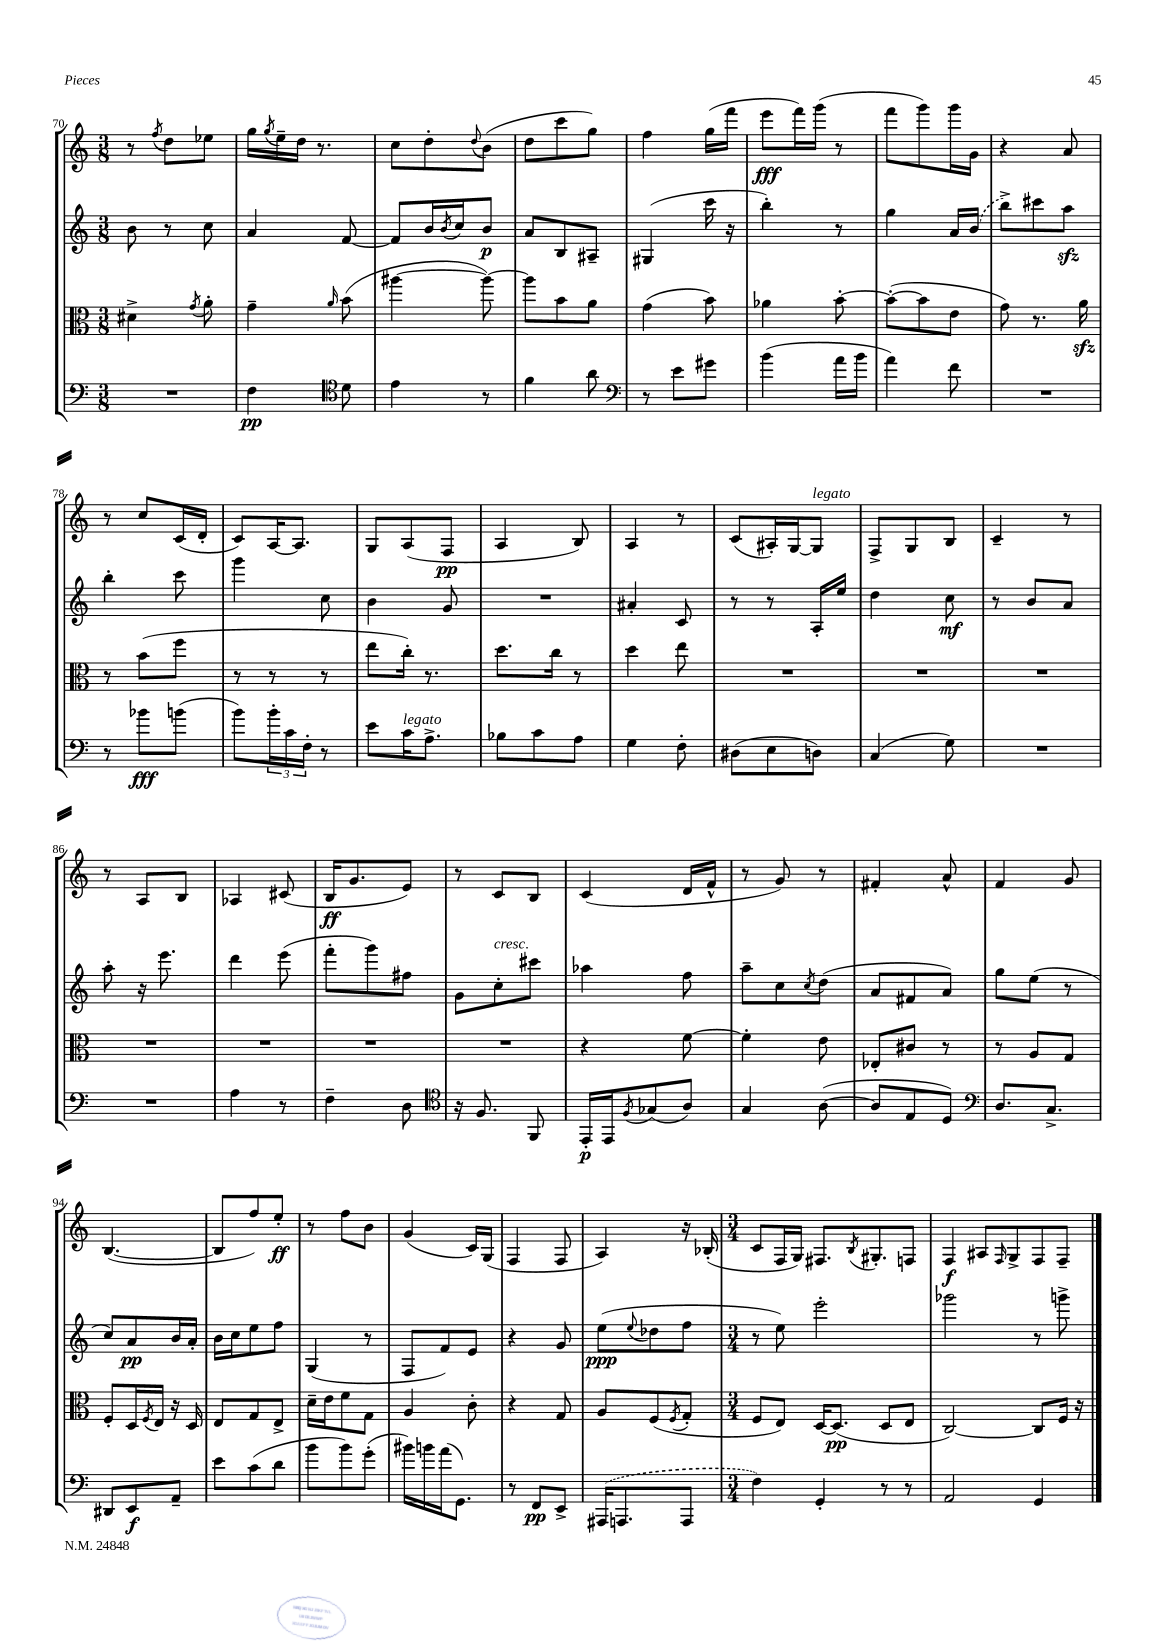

**kern	**dynam	**kern	**dynam	**kern	**dynam	**kern	**dynam
*part4	*part4	*part3	*part3	*part2	*part2	*part1	*part1
*staff4	*staff4	*staff3	*staff3	*staff2	*staff2	*staff1	*staff1
*clefF4	*	*clefC3	*	*clefG2	*	*clefG2	*
*k[]	*	*k[]	*	*k[]	*	*k[]	*
*M3/8	*	*M3/8	*	*M3/8	*	*M3/8	*
=70	=70	=70	=70	=70	=70	=70	=70
4.r	.	4d#X^\	.	8b\	.	8r	.
.	.	.	.	.	.	8qff/	.
.	.	.	.	8r	.	8dd\L	.
.	.	8qg/	.	.	.	.	.
.	.	8a'\	.	8cc\	.	8ee-X\J	.
=71	=71	=71	=71	=71	=71	=71	=71
4F\	pp	4g~\	.	4a/	.	16gg\LL	.
.	.	.	.	.	.	8qgg/	.
.	.	.	.	.	.	16ee~\	.
.	.	.	.	.	.	16dd\JJ	.
.	.	.	.	.	.	8.r	.
*clefC4	*	*	*	*	*	*	*
.	.	16qqa/	.	.	.	.	.
8d\	.	(8b\	.	[8f/	.	.	.
=72	=72	=72	=72	=72	=72	=72	=72
4e\	.	[4aa#X\	.	8f/L]	.	8cc\L	.
.	.	.	.	16b/L	.	8dd'\	.
.	.	.	.	8qb/	.	.	.
.	.	.	.	16cc/J	.	.	.
.	.	.	.	.	.	8qqdd/	.
8r	.	8aa#\_)	.	8b/J	p	(8b\J	.
=73	=73	=73	=73	=73	=73	=73	=73
4f\	.	8aa#\L]	.	8a/L	.	8dd\L	.
.	.	8b\	.	8B/	.	8ccc\	.
8a\	.	8a\J	.	8A#X~/J	.	8gg\J)	.
=74	=74	=74	=74	=74	=74	=74	=74
*clefF4	*	*	*	*	*	*	*
8r	.	(4g\	.	(4G#X/	.	4ff\	.
8e\L	.	.	.	.	.	.	.
8g#X\J	.	8b\)	.	16ccc\	.	(16gg\LL	.
.	.	.	.	16r	.	16fff\JJ	.
=75	=75	=75	=75	=75	=75	=75	=75
(4b\	.	4a-X\	.	4bb'\)	.	8eee\L	fff
.	.	.	.	.	.	16fff\L)	.
.	.	.	.	.	.	(16ggg\JJ	.
16a\LL	.	[8b'\	.	8r	.	8r	.
16b\JJ	.	.	.	.	.	.	.
=76	=76	=76	=76	=76	=76	=76	=76
4a\)	.	(8b'\L_	.	4gg\	.	8fff\L	.
.	.	8b\]	.	.	.	8ggg\)	.
8f\	.	8e\J	.	16a/LL	.	16ggg\L	.
.	.	.	.	(16b/JJ	.	16g\JJ	.
=77	=77	=77	=77	=77	=77	=77	=77
4.r	.	8g\)	.	8bb^\L)	.	4r	.
.	.	8.r	.	8ccc#X\	.	.	.
.	.	.	.	8aazz\J	.	8a/	.
.	.	16azz\	.	.	.	.	.
!!LO:LB:g=z
=78	=78	=78	=78	=78	=78	=78	=78
8r	.	8r	.	4bb'\	.	8r	.
8b-X\L	fff	(8b\L	.	.	.	8cc/L	.
(8bn\J	.	8ff\J	.	8ccc\	.	(16c/L	.
.	.	.	.	.	.	16d'/JJ	.
=79	=79	=79	=79	=79	=79	=79	=79
8b\L)	.	8r	.	4ggg\	.	8c/L)	.
24b'\L	.	8r	.	.	.	[16A/K	.
24c\	.	.	.	.	.	.	.
.	.	.	.	.	.	8.A/J]	.
24F'\JJ	.	.	.	.	.	.	.
8r	.	8r	.	8cc\	.	.	.
=80	=80	=80	=80	=80	=80	=80	=80
8e\L	.	8ee\L	.	4b\	.	8G/L	.
!LO:TX:a:i:t=legato	!	!	!	!	!	!	!
16c\K	.	16cc'\Jk)	.	.	.	(8A/	.
8.A^\J	.	8.r	.	.	.	.	.
.	.	.	.	8g/	.	8F/J	pp
=81	=81	=81	=81	=81	=81	=81	=81
8B-X\L	.	8.dd\L	.	4.r	.	4A/	.
8c\	.	.	.	.	.	.	.
.	.	16cc\Jk	.	.	.	.	.
8A\J	.	8r	.	.	.	8B/)	.
=82	=82	=82	=82	=82	=82	=82	=82
4G\	.	4dd\	.	4a#X'/	.	4A/	.
8F'\	.	8ee\	.	8c/	.	8r	.
=83	=83	=83	=83	=83	=83	=83	=83
(8D#X\L	.	4.r	.	8r	.	(8c/L	.
8E\	.	.	.	8r	.	16A#X'/L)	.
.	.	.	.	.	.	[16G/J	.
!	!	!	!	!	!	!LO:TX:a:i:t=legato	!
8Dn\J)	.	.	.	16A'/LL	.	8G/J]	.
.	.	.	.	16ee/JJ	.	.	.
=84	=84	=84	=84	=84	=84	=84	=84
(4C/	.	4.r	.	4dd\	.	8F^/L	.
.	.	.	.	.	.	8G/	.
8G\)	.	.	.	8cc\	mf	8B/J	.
=85	=85	=85	=85	=85	=85	=85	=85
4.r	.	4.r	.	8r	.	4c~/	.
.	.	.	.	8b/L	.	.	.
.	.	.	.	8a/J	.	8r	.
!!LO:LB:g=z
=86	=86	=86	=86	=86	=86	=86	=86
4.r	.	4.r	.	8aa'\	.	8r	.
.	.	.	.	16r	.	8A/L	.
.	.	.	.	8.eee\	.	.	.
.	.	.	.	.	.	8B/J	.
=87	=87	=87	=87	=87	=87	=87	=87
4A\	.	4.r	.	4ddd\	.	4A-X/	.
8r	.	.	.	(8eee\	.	(8c#X/	.
=88	=88	=88	=88	=88	=88	=88	=88
4F~\	.	4.r	.	8fff'\L	.	16B/KL	ff
.	.	.	.	.	.	8.g/	.
.	.	.	.	8ggg\)	.	.	.
8D\	.	.	.	8ff#X\J	.	8e/J)	.
=89	=89	=89	=89	=89	=89	=89	=89
*clefC4	*	*	*	*	*	*	*
16r	.	4.r	.	8g\L	.	8r	.
8.F/	.	.	.	.	.	.	.
!	!	!	!	!LO:TX:a:i:t=cresc.	!	!	!
.	.	.	.	8cc'\	.	8c/L	.
8FF/	.	.	.	8ccc#X\J	.	8B/J	.
=90	=90	=90	=90	=90	=90	=90	=90
16EE'/LL	p	4r	.	4aa-X\	.	(4c/	.
16EE/J	.	.	.	.	.	.	.
8qF/	.	.	.	.	.	.	.
(8G-X/	.	.	.	.	.	.	.
8A/J)	.	[8f\	.	8ff\	.	16d/LL	.
.	.	.	.	.	.	16f^^/JJ	.
=91	=91	=91	=91	=91	=91	=91	=91
4G/	.	4f'\]	.	8aa~\L	.	8r	.
.	.	.	.	8cc\	.	8g/)	.
.	.	.	.	8qcc/	.	.	.
([8A\	.	8e\	.	(8dd\J	.	8r	.
=92	=92	=92	=92	=92	=92	=92	=92
8A/L]	.	8E-X'/L	.	8a/L	.	4f#X'/	.
8E/	.	8c#X/J	.	8f#X/	.	.	.
8D/J)	.	8r	.	8a/J)	.	8a^^/	.
=93	=93	=93	=93	=93	=93	=93	=93
*clefF4	*	*	*	*	*	*	*
8.D/L	.	8r	.	8gg\L	.	4f/	.
.	.	8A/L	.	(8ee\J	.	.	.
8.C^/J	.	.	.	.	.	.	.
.	.	8G/J	.	8r	.	8g/	.
!!LO:LB:g=z
=94	=94	=94	=94	=94	=94	=94	=94
8DD#X/L	.	8F'/L	.	8cc/L)	.	([4.B/	.
8EE/	f	16D/L	.	8a/	pp	.	.
.	.	8qF/	.	.	.	.	.
.	.	16E/JJ	.	.	.	.	.
8AA~/J	.	16r	.	16b/L	.	.	.
.	.	16D/	.	16a'/JJ	.	.	.
=95	=95	=95	=95	=95	=95	=95	=95
8e\L	.	8E/L	.	16b\LL	.	8B/L]	.
.	.	.	.	16cc\J	.	.	.
(8c\	.	8G/	.	8ee\	.	8ff/)	.
8d\J	.	8E^/J	.	8ff\J	.	8ee'/J	ff
=96	=96	=96	=96	=96	=96	=96	=96
8b\L	.	16d~\LL	.	(4G/	.	8r	.
.	.	16e\J	.	.	.	.	.
8b\)	.	8f\	.	.	.	8ff\L	.
(8g'\J	.	8G\J	.	8r	.	8b\J	.
=97	=97	=97	=97	=97	=97	=97	=97
16b#X\LL)	.	4A/	.	8F/L	.	(4g/	.
16bn\	.	.	.	.	.	.	.
(16a\J	.	.	.	8f/)	.	.	.
8.GG\J)	.	.	.	.	.	.	.
.	.	8c'\	.	8e/J	.	16c/LL)	.
.	.	.	.	.	.	(16G/JJ	.
=98	=98	=98	=98	=98	=98	=98	=98
8r	.	4r	.	4r	.	4F/	.
8FF/L	pp	.	.	.	.	.	.
8EE^/J	.	8G/	.	8g/	.	8F/	.
=99	=99	=99	=99	=99	=99	=99	=99
(16AAA#X/KL	.	8A/L	.	(8ee\L	ppp	4A/)	.
8.AAAn/	.	.	.	.	.	.	.
.	.	.	.	8qqee/	.	.	.
.	.	(8F/	.	8dd-X\	.	.	.
.	.	8qF/	.	.	.	.	.
8AAA/J	.	8G'/J	.	8ff\J	.	16r	.
.	.	.	.	.	.	(16B-X'/	.
=100	=100	=100	=100	=100	=100	=100	=100
*M3/4	*	*M3/4	*	*M3/4	*	*M3/4	*
4F\)	.	8F/L	.	8r	.	8c/L	.
.	.	8E/J)	.	8ee\)	.	16F/L	.
.	.	.	.	.	.	16G/JJ)	.
4GG'/	.	[16D/KL	.	2eee'\	.	8.F#X/L	.
.	.	(8.D/J]	pp	.	.	.	.
.	.	.	.	.	.	8qB/	.
.	.	.	.	.	.	8.G#X'/	.
8r	.	8D/L	.	.	.	.	.
8r	.	8E/J	.	.	.	8Fn/J	.
=101	=101	=101	=101	=101	=101	=101	=101
2AA/	.	[2C/)	.	2ggg-X\	.	4F/	f
.	.	.	.	.	.	8A#X/L	.
.	.	.	.	.	.	16qqF/	.
.	.	.	.	.	.	8G^/	.
4GG/	.	8C/L]	.	8r	.	8F/	.
.	.	16F/Jk	.	8gggn^\	.	8F~/J	.
.	.	16r	.	.	.	.	.
==	==	==	==	==	==	==	==
*-	*-	*-	*-	*-	*-	*-	*-
